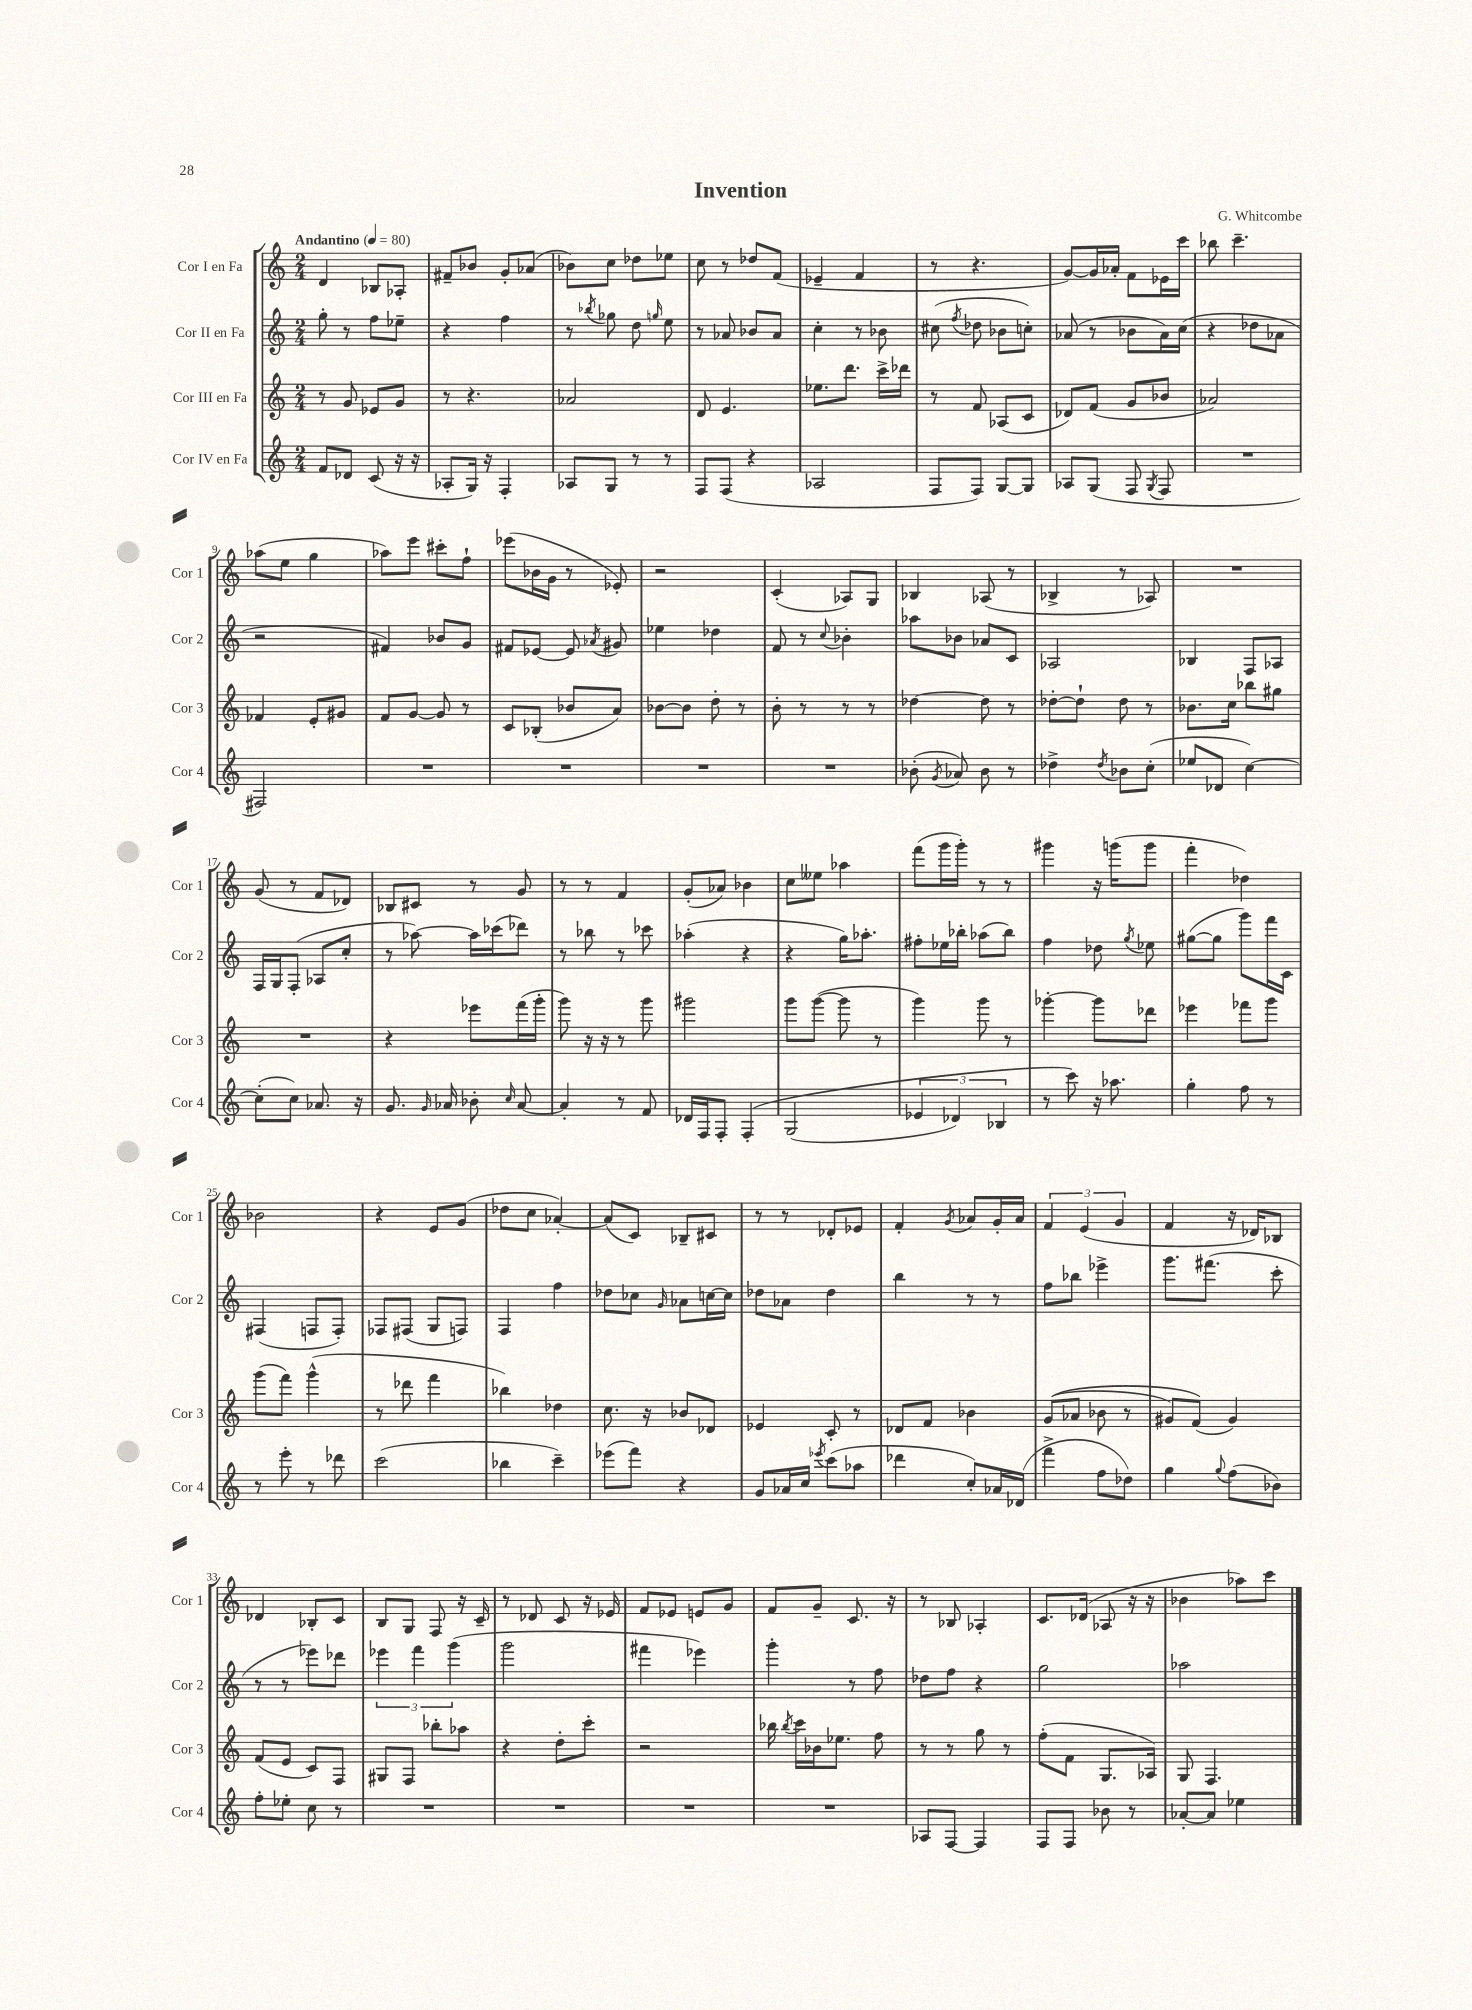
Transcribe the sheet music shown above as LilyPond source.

\header { title = "Invention" composer = "G. Whitcombe" }
<<
\new StaffGroup <<
\new Staff = "s0" \with { instrumentName = "Cor I en Fa" shortInstrumentName = "Cor 1" } {
    \clef treble \key c \major \numericTimeSignature \time 2/4 \tempo "Andantino" 4 = 80
    \autoBeamOff d'4 bes8[ aes8]-. |
    fis'8[-- bes'8] g'8[-. aes'8]( |
    bes'8[) c''8] des''8[ ees''8] |
    c''8 r8 des''8[ f'8]( |
    ees'4-- f'4 |
    r8 r4. |
    g'8[~) g'16 aes'16]-. f'8[ ees'16 c'''16] |
    bes''8 c'''4.-- |
    aes''8[( e''8] g''4 |
    aes''8[) e'''8] cis'''8[-. f''8]-! |
    ees'''8[( bes'16 g'16] r8 ees'8-.) |
    r2 |
    c'4-.( aes8[) g8] |
    bes4 aes8( r8 |
    bes4-> r8 aes8) |
    R2 |
    g'8( r8 f'8[ des'8]) |
    bes8[ cis'8] r8 g'8 |
    r8 r8 f'4 |
    g'8[-.( aes'8]) bes'4 |
    c''8[ eeses''8] aes''4 |
    f'''8[( g'''16 g'''16]-.) r8 r8 |
    gis'''4 r16 g'''16[( g'''8] |
    f'''4-. des''4) |
    bes'2 |
    r4 e'8[ g'8]( |
    des''8[ c''8] aes'4~-.) |
    aes'8[( c'8]) bes8[-- cis'8] |
    r8 r8 des'8[-. ees'8] |
    f'4-. \acciaccatura { g'8 } aes'8[ g'16-. aes'16] |
    \tuplet 3/2 { f'4 e'4( g'4 } |
    f'4 r16 des'16[) bes8] |
    des'4 bes8[-. c'8] |
    b8[ g8] f8 r16 c'16-- |
    r8 des'8 c'8 r16 ees'16 |
    f'8[ ees'8] e'8[ g'8] |
    f'8[ g'8]-- c'8. r16 |
    r8 bes8 aes4-. |
    c'8.[ des'16]( aes8 r16 r16 |
    bes'4 aes''8[) c'''8] \bar "|." |
}
\new Staff = "s1" \with { instrumentName = "Cor II en Fa" shortInstrumentName = "Cor 2" } {
    \clef treble \key c \major \numericTimeSignature \time 2/4
    \autoBeamOff g''8-. r8 f''8[ ees''8]-- |
    r4 f''4 |
    r8 \acciaccatura { bes''8 } ges''8 d''8 \grace { g''16 } e''8 |
    r8 aes'8 bes'8[ aes'8] |
    c''4-. r8 bes'8 |
    cis''8( \acciaccatura { f''8 } des''8 bes'8[ c''8]-.) |
    aes'8( r8 bes'8[ aes'16) c''16]( |
    r4 des''8[ aes'8] |
    r2 |
    fis'4) bes'8[ g'8] |
    fis'8[ ees'8]~ ees'8 \acciaccatura { aes'8 } gis'8 |
    ees''4 des''4 |
    f'8 r8 \appoggiatura { c''8 } bes'4-. |
    aes''8[ bes'8] aes'8[ c'8] |
    aes2 |
    bes4 f8[ aes8] |
    f16[ g16 f8]-.( aes8[ c''8]-. |
    r8 aes''8~) aes''16[ ces'''16( des'''8]) |
    r8 bes''8 r8 ces'''8 |
    aes''4-.( r4 |
    r4 g''16[) aes''8.]-. |
    fis''8[-. ees''16 bes''16]-. aes''8[( bes''8]) |
    f''4 des''8 \acciaccatura { g''8 } ees''8 |
    gis''8[~( gis''8] g'''8[) f'''16 c'16] |
    fis4( f8[ f8]-.) |
    fes8[ fis8]( g8[ f8]) |
    f4 f''4 |
    des''8[ ces''8] \grace { g'16 } aes'8[ c''16~ c''16] |
    des''8[ aes'8] des''4 |
    b''4 r8 r8 |
    f''8[ bes''8] ees'''4-> |
    g'''8.[ fis'''8.]( c'''8-. |
    r8 r8 ees'''8[) des'''8] |
    \tuplet 3/2 { ees'''4 f'''4 g'''4( } |
    g'''2 |
    fis'''4 ees'''4) |
    g'''4-. r8 f''8 |
    des''8[ f''8] r4 |
    g''2 |
    aes''2 \bar "|." |
}
\new Staff = "s2" \with { instrumentName = "Cor III en Fa" shortInstrumentName = "Cor 3" } {
    \clef treble \key c \major \numericTimeSignature \time 2/4
    \autoBeamOff r8 g'8 ees'8[ g'8] |
    r8 r4. |
    aes'2 |
    d'8 e'4. |
    ees''8.[ d'''8.] c'''16[-> des'''16] |
    r8 f'8 aes8[( c'8] |
    des'8[) f'8]( g'8[ bes'8] |
    aes'2) |
    fes'4 e'8[-. gis'8] |
    f'8[ g'8]~ g'8 r8 |
    c'8[ bes8]-.( bes'8[ a'8]) |
    bes'8[~ bes'8] d''8-. r8 |
    b'8-. r8 r8 r8 |
    des''4~ des''8 r8 |
    des''8[~-. des''8]-! des''8 r8 |
    bes'8.[ c''16] bes''8[ gis''8] |
    R2 |
    r4 ees'''8[ f'''16( g'''16]-. |
    g'''8) r16 r16 r8 g'''8 |
    gis'''2 |
    g'''8[ g'''8]~( g'''8 r8 |
    g'''4) g'''8 r8 |
    ges'''4~-. ges'''8[ des'''8] |
    ees'''4 fes'''8[ g'''8] |
    g'''8[( f'''8]) g'''4-^( |
    r8 des'''8 f'''4 |
    bes''4) des''4 |
    c''8. r16 bes'8[ des'8] |
    ees'4 c'8-. r8 |
    des'8[ f'8] bes'4 |
    g'8[(\( aes'8] bes'8 r8 |
    gis'8[) f'8](\) gis'4) |
    f'8[( e'8] c'8[) f8] |
    gis8[ f8] bes''8[-. aes''8] |
    r4 d''8[-. c'''8]-. |
    r2 |
    bes''16 \acciaccatura { bes''8 } c'''16[ bes'16 ees''8.] f''8 |
    r8 r8 g''8 r8 |
    f''8[-.( f'8] g8.[ aes16]) |
    g8 f4. \bar "|." |
}
\new Staff = "s3" \with { instrumentName = "Cor IV en Fa" shortInstrumentName = "Cor 4" } {
    \clef treble \key c \major \numericTimeSignature \time 2/4
    \autoBeamOff f'8[ des'8] c'8( r16 r16 |
    aes8[-. g16]) r16 f4-. |
    aes8[ g8] r8 r8 |
    f8[ f8]( r4 |
    aes2 |
    f8[ f8]) g8[~ g8] |
    aes8[ g8]( f8 \acciaccatura { g8 } f8 |
    R2 |
    fis2) |
    R2 |
    R2 |
    R2 |
    R2 |
    bes'8-.( \acciaccatura { g'8 } aes'8) bes'8 r8 |
    des''4-> \acciaccatura { des''8 } bes'8[ c''8]-.( |
    ees''8[ des'8] c''4~) |
    c''8[-.( c''8]) aes'8. r16 |
    g'8. \grace { g'16 } aes'16 bes'8-. \grace { c''16 } aes'8~ |
    aes'4-. r8 f'8 |
    des'16[ f16 f8]-. f4-.\( |
    g2( |
    \tuplet 3/2 { ees'4 des'4) bes4 } |
    r8 c'''8\) r16 aes''8. |
    g''4-. f''8 r8 |
    r8 e'''8-. r8 des'''8 |
    c'''2( |
    bes''4 c'''4--) |
    ees'''8[( f'''8]) r4 |
    g'8[ aes'16 c''16] \acciaccatura { ees'''8 } c'''8[( aes''8] |
    des'''4 c''8[-.) aes'16 des'16]( |
    f'''4-> f''8[ des''8]) |
    g''4 \appoggiatura { g''8 } f''8[( bes'8]) |
    f''8[-. ees''8]-. c''8 r8 |
    R2 |
    R2 |
    R2 |
    R2 |
    aes8[ f8]~ f4 |
    f8[ f8] bes'8 r8 |
    aes'8[~-. aes'8] ees''4 \bar "|." |
}
>>
>>
